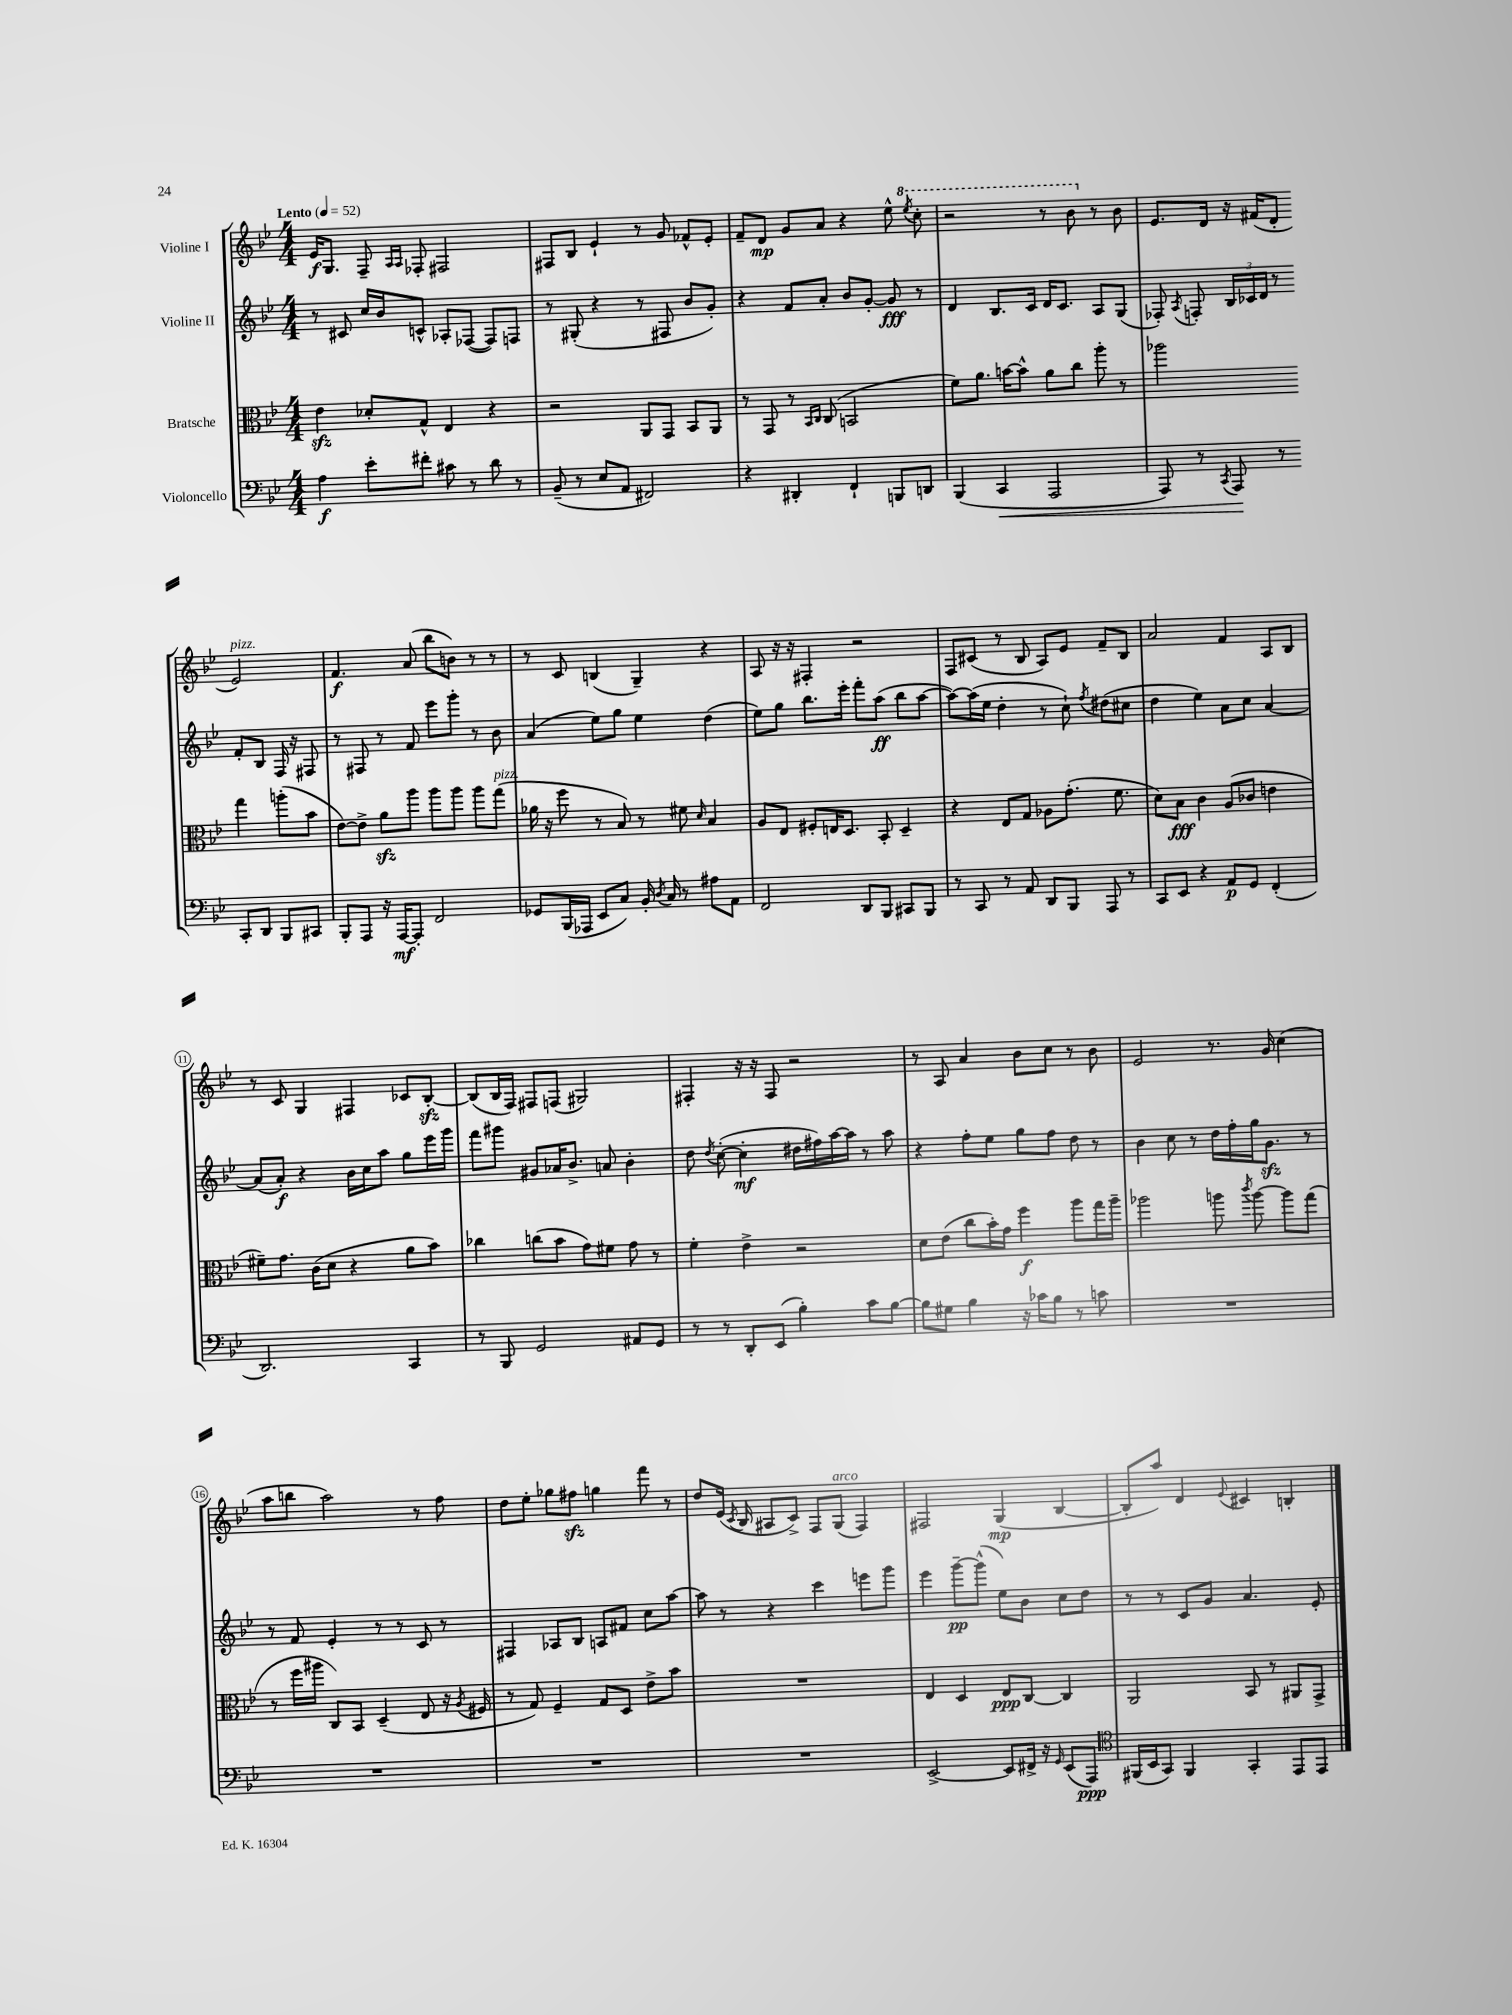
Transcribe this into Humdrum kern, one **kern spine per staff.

**kern	**kern	**kern	**kern
*staff4	*staff3	*staff2	*staff1
*clefF4	*clefC3	*clefG2	*clefG2
*k[b-e-]	*k[b-e-]	*k[b-e-]	*k[b-e-]
*M4/4	*M4/4	*M4/4	*M4/4
*MM52	*MM52	*MM52	*MM52
4A	4e-	8r	16e-
.	.	.	8.G
.	.	8c#	.
8e-'	8d-'	16cc	8F~
.	.	16b-	.
.	.	.	16qqA
.	.	.	16qqA
8f#'	8G^^	8c^^	8F-'
8c#	4E-	8A-'	2F#
8r	.	([8F-	.
8d	4r	8F-])	.
8r	.	8F	.
=	=	=	=
(8BB-~	2r	8r	8F#
8r	.	(8G#'	8B-
8E-	.	4r	4e-`
8AA	.	.	.
2FF#)	8AA	8r	8r
.	8GG	8F#	8g
.	8BB-	8b-	8f-^^
.	8AA	8g')	8e-'
=	=	=	=
4r	8r	4r	8f~
.	8GG	.	8d
4DD#'	8r	8f	8g
.	16qqBB-	.	.
.	16qqC	.	.
.	(8C	8a'	8a
4FF`	2BB	8b-	4r
.	.	[8g'	.
8BBB	.	8g]	8ee-^^
.	.	.	8qeee-
8DD	.	8r	8ccc'
=	=	=	=
(4BBB-	8f)	4d	2r
.	8.a	.	.
4CC	.	8.B-	.
.	[16b	.	.
.	8b^^]	.	.
.	.	16c	.
2AAA	8a	16d	8r
.	.	8.c	.
.	8cc	.	8bb-
.	8aa'	8A	8r
.	8r	(8G	8b-
=	=	=	=
8AAA)	2aa-	8F-')	8.e-
.	.	8qA	.
8r	.	8F'	.
.	.	.	16d
8qCC	.	.	.
8AAA	.	24B-	16r
.	.	24c-	.
.	.	.	(16f#
.	.	24d	.
8r	.	8r	8d'
8CC'	4gg	8f'	2e-)
8DD	.	8B-	.
8BBB-	(8aa'	16F	.
.	.	16r	.
8CC#	8b-	8F#	.
=	=	=	=
8BBB-'	[8e-)	8r	4.f
8AAA	8e-^]	8F#	.
16r	8a	8r	.
[16AAA	.	.	.
8AAA']	8aa	8f	(8a
2FF	8aa	8eee-	8bb-
.	8aa	8ggg'	8b)
.	8aa	8r	8r
.	(8gg	8b-	8r
=	=	=	=
8GG-	16a-	(4a	8r
.	16r	.	.
(16BBB-	8ff	.	8c
16AAA-	.	.	.
8EE-	8r	8ee-)	(4B
8C)	8B-)	8gg	.
16BB-'	8r	4ee-	4G~)
8qD	.	.	.
16C	.	.	.
8r	8f#	.	.
.	16qqd	.	.
8A#	4B-	(4dd	4r
8AA	.	.	.
=	=	=	=
2FF	8A	8ee-)	8A
.	8E-	8gg	16r
.	.	.	16r
.	8F#'	8.bb-	4F#'
.	16E	.	.
.	8.D	16eee-'	.
8DD	.	8fff'	2r
8BBB-	8BB-'	(8aa	.
8CC#	4D~	8bb-	.
8BBB-	.	[8aa	.
=	=	=	=
8r	4r	8aa_)	8F
8CC	.	(16aa]	(8c#
.	.	16ee-	.
8r	8E-	4dd'	8r
8AA	8G	.	8B-
8DD	8A-	8r	8A)
8BBB-	(8.g'	8cc`)	8e-
.	.	8qff	.
8AAA	.	(8dd#	8f~
.	8.f	.	.
8r	.	8cc#	8B-
=	=	=	=
8CC	8d)	4dd	2a
8EE-	8B-	.	.
4r	4c	4ee-)	.
8AA	(8A	8a	4f
8GG	8c-	8cc	.
(4FF'	4e	[4a	8A
.	.	.	8B-
=	=	=	=
2.DD)	8f#~)	(8a]	8r
.	8.g	8a')	8c
.	.	4r	4G
.	(16c	.	.
.	8d	.	.
.	4r	16b-	4F#
.	.	16cc	.
.	.	8aa	.
4CC	8a	8gg	8c-
.	8b-)	16eee-	[8B-'
.	.	16ggg	.
=	=	=	=
8r	4cc-	8fff	(8B-]
8BBB-	.	8ggg#	16B-
.	.	.	16F)
2GG	(8cc	8g#	8F#
.	8b-	16a-	(8F
.	.	8.b-^	.
.	8g)	.	2G#)
.	8f#	8a	.
8AA#	8g	4b-'	.
8GG	8r	.	.
=	=	=	=
8r	4f'	8dd	4F#'
.	.	8qdd	.
8r	.	([8cc'	.
8DD'	4e-^	4cc']	16r
.	.	.	16r
(8EE-	.	.	8F#
4B-')	2r	16dd#	2r
.	.	16ff#)	.
.	.	[16aa	.
.	.	16aa]	.
8c	.	8r	.
[8B-	.	8aa	.
=	=	=	=
8B-]	8d	4r	8r
8G#	(8e-	.	8A
4B-	8cc	8ff'	4a
.	16b-')	8ee-	.
.	16g	.	.
16r	4ff	8gg	8b-
16c-	.	.	.
8B-	.	8ff	8cc
8r	8aa	8dd	8r
8c	16gg	8r	8b-
.	16aa~	.	.
=	=	=	=
1r	2aa-	4b-	2e-
.	.	8cc	.
.	.	8r	.
.	8aa	16dd	8.r
.	.	16ff'	.
.	8qccc	.	.
.	[8aa	16gg	.
.	.	8.g	16g
.	8aa]	.	(4cc
.	(8gg	8r	.
=	=	=	=
1r	8r	8r	8aa
.	16ff	8f	8bb
.	16aa#	.	.
.	8C)	4e-'	2aa)
.	8BB-	.	.
.	(4D~	8r	.
.	.	8r	.
.	8E-	8c	8r
.	16r	8r	8ff
.	8qA	.	.
.	16F#	.	.
=	=	=	=
1r	8r	4F#	8dd
.	8G)	.	8ee-'
.	4F~	8A-	8gg-
.	.	8B-	8ff#
.	8G	8A	4gg
.	8D	8f#	.
.	8e-^	8cc	8fff
.	8b-	[8aa	8r
=	=	=	=
1r	1r	8aa]	8dd
.	.	8r	(16e-
.	.	.	8qc
.	.	.	16B-
.	.	4r	8A#
.	.	.	8c^)
.	.	4ccc	8F
.	.	.	(8G
.	.	8eee	4F)
.	.	8ggg	.
=	=	=	=
[2EE-^	4E-	4eee-	2F#
.	4D	[8ggg~	.
.	.	(8ggg^^]	.
8EE-]	8E-	8ee-)	(4G
16FF#^	[8C	8b-	.
16r	.	.	.
16qqGG	.	.	.
(8EE-	4C]	8cc	[4B-
8AAA)	.	8dd	.
=	=	=	=
*clefC4	*	*	*
(16FF#	2AA	8r	8B-']
16BB-	.	.	.
8GG)	.	8r	8aa)
4FF#	.	8c	4d
.	.	8g	.
.	.	.	8qqe-
4GG'	8BB-	4.a	4c#
.	8r	.	.
8EE-	8AA#	.	4B'
8EE-	8GG^	8e-'	.
==	==	==	==
*-	*-	*-	*-
